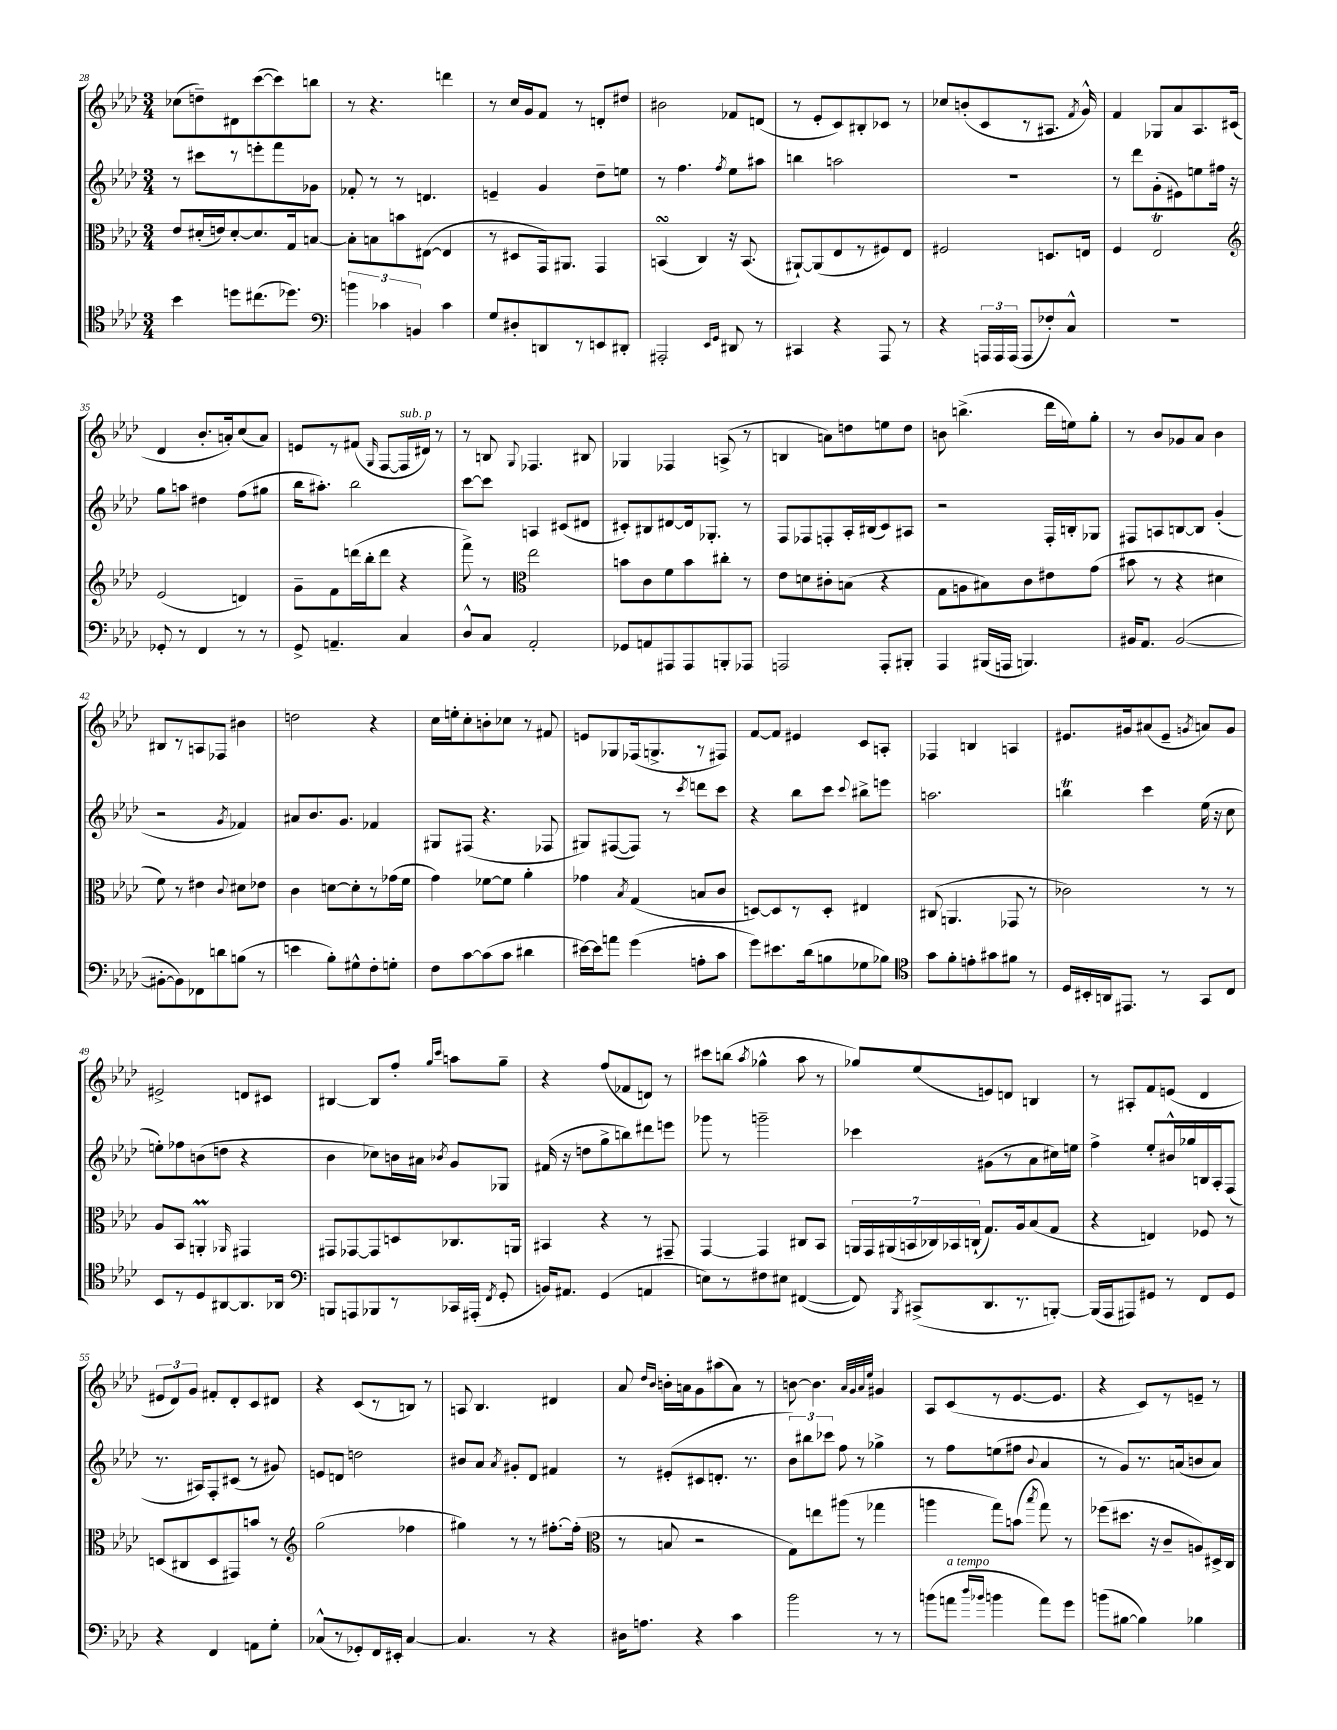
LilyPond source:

<<
\new StaffGroup <<
\new Staff = "s0" {
    \clef treble \key aes \major \numericTimeSignature \time 3/4
    \autoBeamOff ces''8[( d''8--) dis'8 c'''8~( c'''8) b''8] |
    r8 r4. d'''4 |
    r8 c''16[ g'16 f'8] r8 d'8[-. dis''8] |
    bis'2 fes'8[ d'8]( |
    r8 ees'8[-. c'8) bis8-. ces'8] r8 |
    ces''8[ b'8-.( c'8 r8 ais8.] \acciaccatura { f'8 } g'16-^) |
    f'4 ges8[ aes'8 aes8. cis'16]( |
    des'4 bes'8.[-. a'16-.) c''8( a'8]) |
    e'8[ r8 fis'8]( \grace { g16 } f8[~ f16^\markup { \italic "sub. p" } dis'16]) r8 |
    r8 b8 \appoggiatura { g8 } fes4. bis8 |
    ges4 fes4 a8->( r8 |
    b4 a'8[) d''8 e''8 d''8] |
    b'8 b''4.->( des'''16[ e''16) g''8]-. |
    r8 bes'8[ ges'8 aes'8] bes'4 |
    bis8[ r8 a8 fes8] bis'4 |
    d''2 r4 |
    c''16[ e''16-. c''8-. b'8-. ces''8] r8 fis'8 |
    e'8[ ges8 fes16( g8.-> r8 fis8]) |
    f'8[~ f'8] eis'4 c'8[ a8]-. |
    fes4 b4 a4 |
    eis'8.[ gis'16 ais'8( eis'8]-- \acciaccatura { g'8 } a'8[) g'8] |
    eis'2-> d'8[ cis'8] |
    bis4~ bis8[ f''8]-. \grace { g''16[ c'''16] } a''8[ g''8]-- |
    r4 f''8[( fes'8 d'8]) r8 |
    cis'''8[ b''8]( \acciaccatura { aes''8 } ges''4-^ aes''8 r8 |
    ges''8[) ees''8( e'8) d'8] b4 |
    r8 ais8[-. f'8 e'8]( des'4 |
    \tuplet 3/2 { eis'8[ des'8) g'8] } fis'8[-. des'8-. c'8 dis'8] |
    r4 c'8[( r8 b8]) r8 |
    a8 bes4. dis'4 |
    aes'8 \grace { des''16[ bes'16] } b'16[-. a'16 g'8 ais''8( a'8]) r8 |
    b'8~ b'4. \grace { aes'32[ g'32 aes'32 ees''32] } gis'4 |
    aes8[ c'8( r8 ees'8.~ ees'8.] |
    r4 c'8[) r8 e'8]-- r8 \bar "|." |
}
\new Staff = "s1" {
    \clef treble \key aes \major \numericTimeSignature \time 3/4
    \autoBeamOff r8 cis'''8[ r8 e'''8-. f'''8 ges'8] |
    fes'8-. r8 r8 d'4. |
    e'4-- g'4 des''8[-- e''8] |
    r8 f''4. \acciaccatura { f''8 } ees''8[ ais''8] |
    b''4 a''2 |
    R2. |
    r8 des'''8[ g'8-.( eis'8) e''8 fis''16] r16 |
    g''8[ a''8] dis''4 f''8[( gis''8] |
    bes''16[ ais''8.]-.) bes''2 |
    c'''8[~ c'''8] a4 cis'8[( dis'8] |
    cis'8[-.) bis8 dis'8~ dis'16 ges8.]-. r8 |
    f8[ fes8 f8-. aes16-. bis16( c'8) ais8] |
    r2 f16[-. b16-. ges8] |
    fis8[ a8 b8~ b8] g'4-.( |
    r2 \acciaccatura { g'8 } fes'4) |
    ais'8[ bes'8. g'8.] fes'4 |
    gis8[ fis8]( r4. fes8 |
    gis8[) fis8~( fis8]) r8 \acciaccatura { c'''8 } d'''8[ c'''8] |
    r4 bes''8[ c'''8] \appoggiatura { c'''8 } bis''8[-> e'''8] |
    a''2. |
    b''4\trill c'''4 ees''16( r16 c''8 |
    e''8[-.) fes''8 b'8( d''8] r4 |
    bes'4 ces''8[) b'16 ais'16] \acciaccatura { bes'8 } g'8[ ges8] |
    fis'16( r16 d''8[ g''8-> b''8) dis'''8 e'''8] |
    ges'''8 r8 g'''2-- |
    ces'''4 gis'8[( r8 aes'8 cis''16) e''16] |
    f''4-> ees''8[-. bis'16-^ ges''16 b16 aes16-. f8]( |
    r8. ais16[) f8-. cis'8]( r8 gis'8) |
    e'8[ d'8] d''2 |
    bis'8[ aes'8] \acciaccatura { aes'8 } gis'8[-. des'8] fis'4 |
    r8 eis'8[-.( cis'8 d'8.]-. r8. |
    \tuplet 3/2 { bes'8[) bis''8 ces'''8] } f''8 r8 ges''4-> |
    r8 f''8[ e''8( fis''8] \appoggiatura { bes'8 } aes'4 |
    r8 g'8[) r8. a'16( b'8 a'8]) \bar "|." |
}
\new Staff = "s2" {
    \clef alto \key aes \major \numericTimeSignature \time 3/4
    \autoBeamOff ees'8[ dis'16-.( e'16) dis'8~-. dis'8. g16 b8]~ |
    b8[-. b8 b'8 eis8]~( eis4 |
    r8 dis8[ g,16) ais,8.] g,4 |
    b,4\turn( c4) r16 b,8.( |
    ais,8[~-!) ais,8( ees8 r8 fis8) ees8] |
    fis2 d8.[ e16] |
    f4 ees2\trill |
    \clef treble ees'2( d'4) |
    g'8[-- f'8 d'''16( bes''16-. d'''8] r4 |
    f'''8->) r8 \clef alto ees''2 |
    b'8[ c'8 f'8 b'8 cis''8]-. r8 |
    ees'8[ d'8 cis'8-. b8]( r4 |
    g8[ a8 bis8) c'8 eis'8 g'8]( |
    bis'8 r8 r4 dis'4 |
    f'8) r8 eis'4 \appoggiatura { c'8 } dis'8[ ees'8] |
    c'4 d'8[~ d'8-. r8 ges'16( f'16] |
    g'4) fes'8[~ fes'8] aes'4-. |
    ges'4 \acciaccatura { bes8 } g4( b8[ c'8] |
    d8[~) d8 r8 d8]-. eis4 |
    cis8( a,4. ges,8 r8 |
    ces'2) r8 r8 |
    aes8[ bes,8] a,4-.\prall \grace { aes,16 } gis,4 |
    gis,8[ ges,8~ ges,8 d8 ces8. a,16] |
    bis,4 r4 r8 gis,8-- |
    g,4~ g,4 cis8[ bes,8] |
    \tuplet 7/4 { a,16[ g,16 ais,16( b,16 ces16) bes,16 c16]-!( } g8.[) aes16 bes8( g8] |
    r4 e4) fes8 r8 |
    d8[( cis8 d8 gis,8) b'8] r8 |
    \clef treble g''2( fes''4 |
    gis''4) r8 r8 fis''8.[~-. fis''16]-.( |
    \clef alto r8 b8 r2 |
    g8[) e''8 ais''8]( r8 ges''4 |
    a''4 g''8[) b'8]( \acciaccatura { bes''8 } g''8) r8 |
    fes''8[( dis''8.] r16 c'8[-- a8) dis16-> c16] \bar "|." |
}
\new Staff = "s3" {
    \clef tenor \key aes \major \numericTimeSignature \time 3/4
    \autoBeamOff bes'4 d''8[ cis''8.( des''8.]) |
    \clef bass \tuplet 3/2 { b'4 ces'4 b,4 } ces'4 |
    g8[ dis8-. d,8 r8 e,8 dis,8]-. |
    ais,,2-. \grace { ees,16[ g,16] } dis,8 r8 |
    cis,4 r4 aes,,8 r8 |
    r4 \tuplet 3/2 { a,,16[ a,,16 a,,16]( } a,,8[ fes8-.) c8]-^ |
    R2. |
    ges,8-. r8 f,4 r8 r8 |
    g,8-> a,4.-- c4 |
    des8[-^ c8] aes,2-. |
    ges,8[ a,8 ais,,8 ais,,8 b,,8-. aes,,8] |
    a,,2 a,,8[-. bis,,8]-. |
    aes,,4 bis,,16[( a,,16] b,,4.) |
    bis,16[ aes,8.] bis,2~( |
    bis,8[~-. bis,8) fes,8 d'8 b8]( r8 |
    e'4 bes8[-.) gis8-^ f8-. g8]-. |
    f8[ c'8~ c'8( c'8] dis'4 |
    eis'16[~) eis'16 a'8] g'4( a8[-. c'8] |
    g'8[) eis'8. des'16( b8 ges8 bes8]) |
    \clef tenor g'8[ f'8-. e'8-. gis'8 fis'8] r8 |
    des16[ bis,16-. a,16 eis,8.] r8 g,8[ c8] |
    bes,8[ r8 des8 ais,8~ ais,8. aes,16] |
    \clef bass b,,8[ a,,8 bes,,8 r8 ces,16 ais,,16]-.( \acciaccatura { f,8 } g,8-. |
    b,16[) ais,8.] g,4( a,4 |
    e8[) r8 fis8 eis8] fis,4~( |
    fis,8) \acciaccatura { bes,,8 } cis,8[->( des,8. r8. b,,8]~-.) |
    b,,16[( aes,,16 ais,,8) gis,8] r8 f,8[ gis,8] |
    r4 f,4 a,8[ g8]-. |
    ces8[-^( r8 ges,8-.) f,16 eis,16]-. ces4~ |
    ces4. r8 r4 |
    dis16[ a8.] r4 c'4 |
    bes'2 r8 r8 |
    b'8[( a'8]^\markup { \italic "a tempo" } \grace { des''16[ bes'16] } b'4 a'8[) g'8] |
    b'8[( bis8]~ bis4) bes4 \bar "|." |
}
>>
>>
\layout { \context { \Score currentBarNumber = #28 } }
